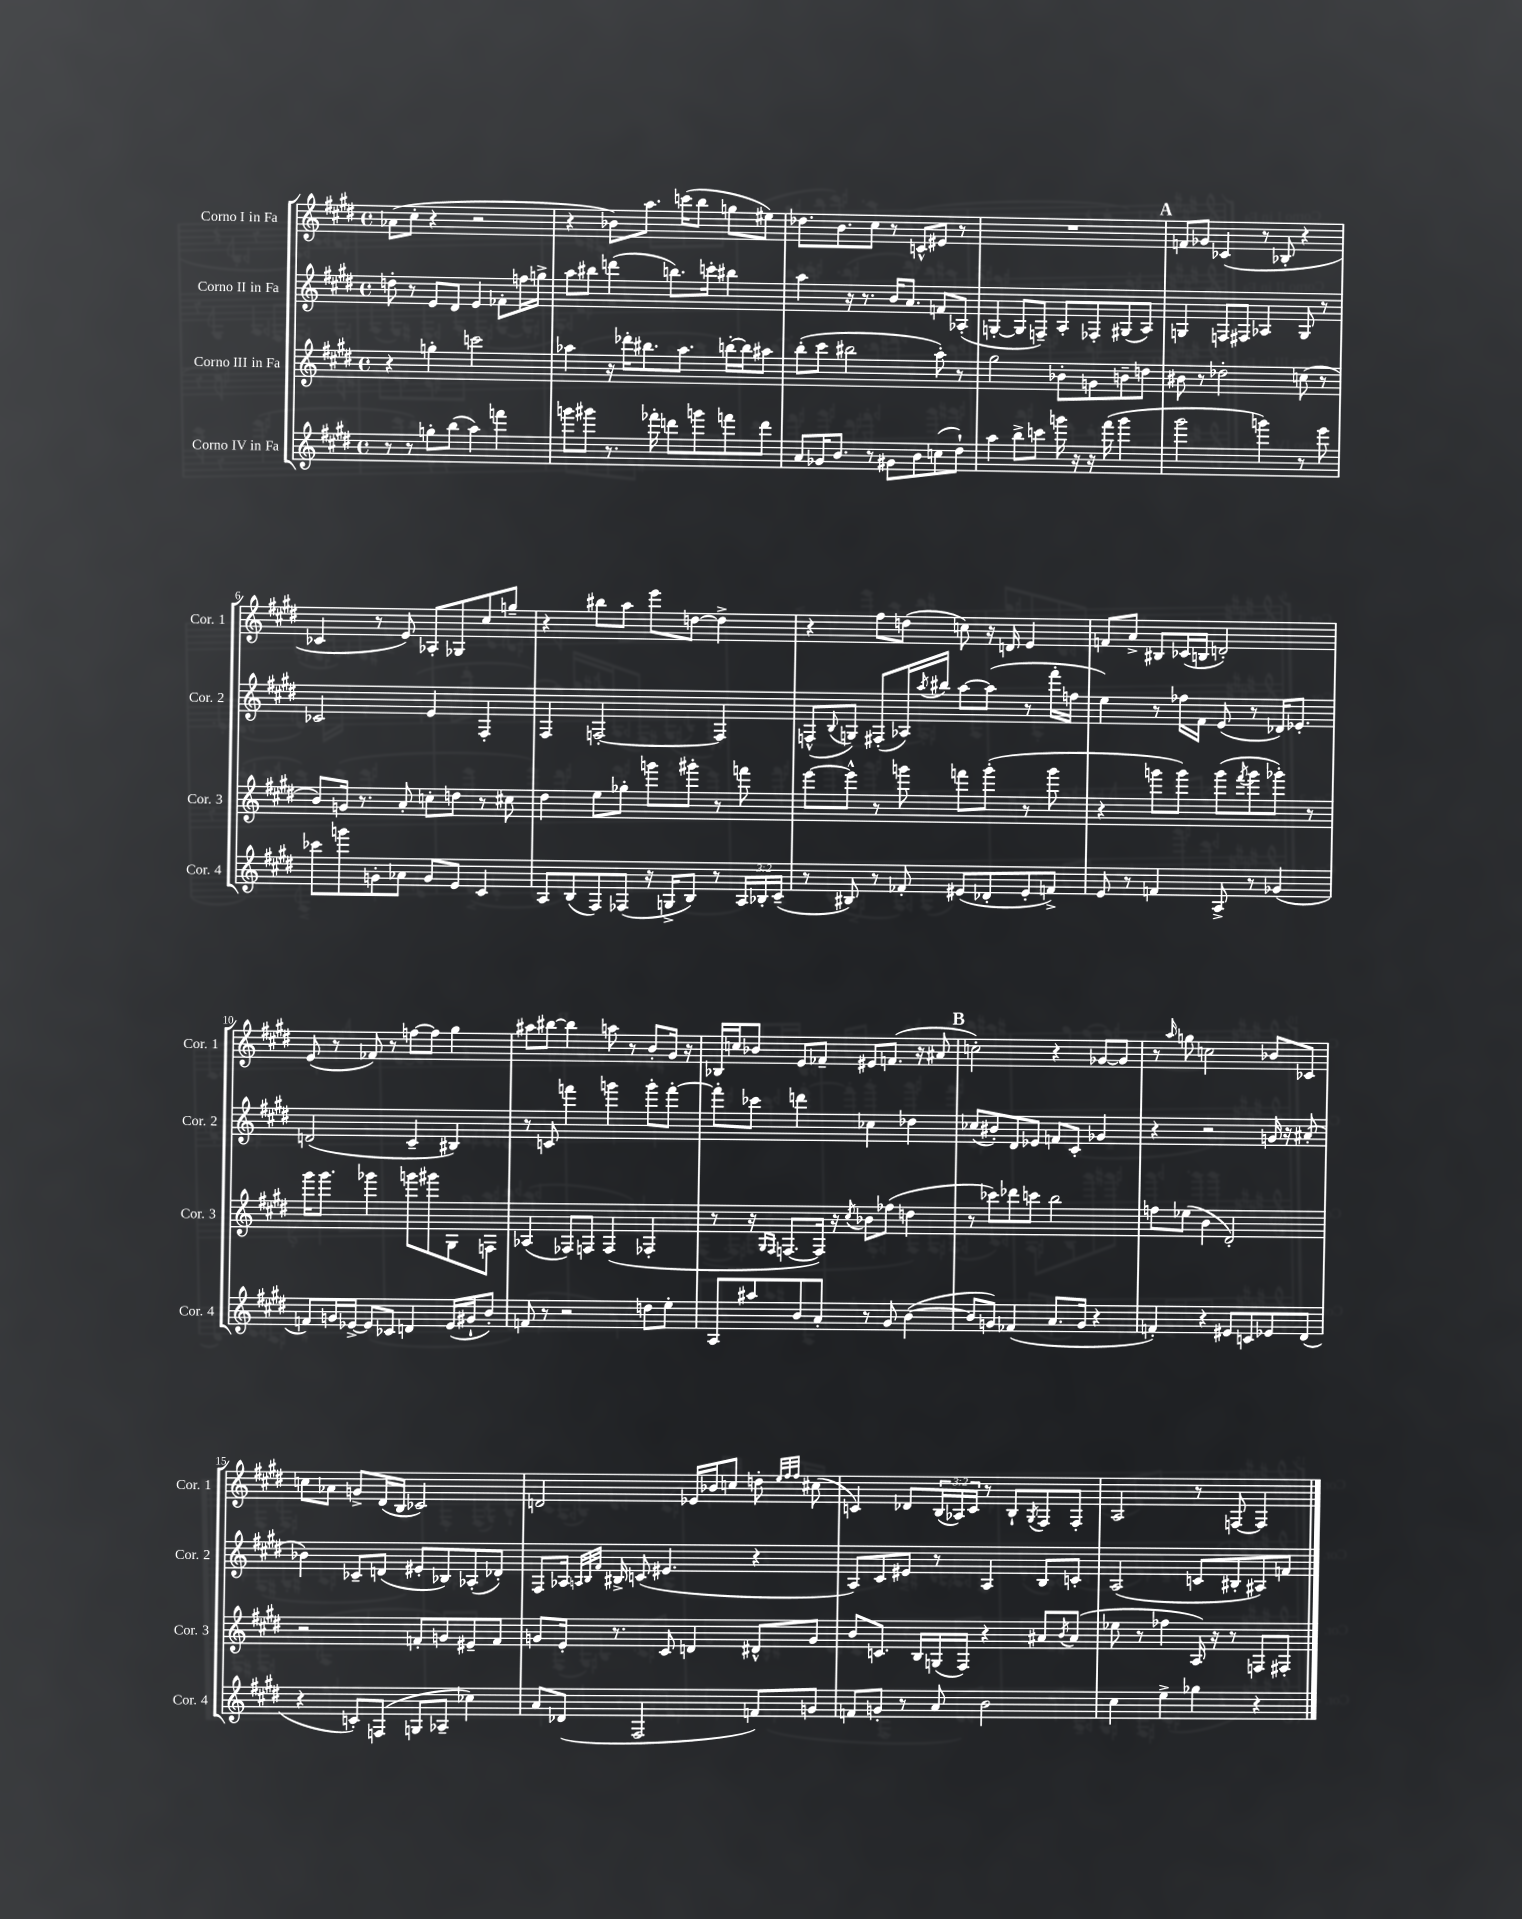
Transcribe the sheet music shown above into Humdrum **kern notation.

**kern	**kern	**kern	**kern
*part4	*part3	*part2	*part1
*staff4	*staff3	*staff2	*staff1
*I"Corno IV in Fa	*I"Corno III in Fa	*I"Corno II in Fa	*I"Corno I in Fa
*I'Cor. 4	*I'Cor. 3	*I'Cor. 2	*I'Cor. 1
*clefG2	*clefG2	*clefG2	*clefG2
*k[f#c#g#d#]	*k[f#c#g#d#]	*k[f#c#g#d#]	*k[f#c#g#d#]
*M4/4	*M4/4	*M4/4	*M4/4
*met(c)	*met(c)	*met(c)	*met(c)
=1	=1	=1	=1
8r	4r	8ddn'\	(8a-X\L
8r	.	8r	8cc#'\J
8ggn'\L	4ggn'\	8e/L	4r
(8bb\J	.	8d#/J	.
4aa\)	2cccn\	4e/	2r
4fffn\	.	8f-X'\L	.
.	.	16ffn\L	.
.	.	16ggn^\JJ	.
=2	=2	=2	=2
8gggn\L	4aa-X\	8aa\L	4r
8ggg#X\J	.	8bb#X\J	.
8.r	16r	(4dddn\	8b-X\L)
.	16ddd-X'\KL	.	.
.	8.bb#X\	.	8.aa\J
16fff-X'\	.	.	.
8dddn\L	.	8.bbn\L)	.
.	8.aa-\J	.	(16cccn\KL
8gggn\	.	.	8bb\J
.	.	16cccn'\Jk	.
8fffn\	[16bbn'\LL	4bb#X\	8ggn\L
.	16bb\J]	.	.
8ddd\J	8aa#X\J	.	8ee#X\J)
=3	=3	=3	=3
8a/L	(8bb'\L	4aa\	8.dd-X\L
16g-X/K	8ccc#\J	.	.
8.b/J	.	.	8.b\
.	2bb#X\	16r	.
.	.	8.r	.
8r	.	.	8cc#\J
8g#X\L	.	16b/KL	8r
.	.	8.a/J	.
8b\	.	.	8cn^^/L
(8ccn\	8aa'\)	8fn/L	8e#X/J
8dd#`\J)	8r	(8A-X'/J	8r
=4	=4	=4	=4
4aa\	2gg#\	[4Gn'/	1r
8bb^\L	.	8G/L]	.
8cccn\J	.	8Fn~/J)	.
16gggn\	8b-X'\L	8A'/L	.
16r	.	.	.
16r	8gn\	8F-X'/	.
(16fff#\	.	.	.
4ggg\	8bn~\	(8G#X/	.
.	8ddn\J	8A/J)	.
!!LO:REH:place=s1:t=A
=5	=5	=5	=5
2ggg#\	8b#X\	4Gn/	8fn/L
.	8r	.	8g-X/J
.	2dd-X'\	8Fn/L	(4c-X/
.	.	8F#X/J	.
4gggn\)	.	4A-X/	8r
.	.	.	8B-X'/
8r	(8ccn\	8G/	4r
8eee\	8r	8r	.
!!LO:LB:g=z
=6	=6	=6	=6
8ccc-X\L	8b/L)	2c-X/	4c-X/
8gggn\	16gn/Jk	.	.
.	8.r	.	.
8gn'\	.	.	8r
8a-X\J	8a'/	.	8e/)
8g/L	8ccn'\L	4e/	8A-X'/L
8e/J	8ddn\J	.	8G-X/
4c#/	8r	4F#'/	8cc#/
.	8cc#X\	.	8ggn~/J
=7	=7	=7	=7
8A/L	4dd#\	4F#/	4r
(8B/	.	.	.
8F#/)	8ee\L	[2Fn'/	8bb#X\L
(8F-X/J	8gg-X'\J	.	8aa\J
16r	8gggn\L	.	8eee\L
16Gn^/KL	.	.	.
8B/J)	8ggg#X'\J	.	[8ddn\J
8r	8r	4F/]	4dd^\]
24A/LL	8fffn\	.	.
24B-X'/	.	.	.
(24c#~/JJ	.	.	.
=8	=8	=8	=8
8r	[8eee\L	(8Fn^^/L	4r
.	.	8qqB/	.
8B#X/)	8eee^^\J]	8Gn/J)	.
8r	8r	(8F#X'/L	8ff#\L
8f-X'/	8gggn\	16A-X/L)	(8ddn\J
.	.	8qaa/	.
.	.	16bb#X/JJ	.
(8e#X/L	8fffn\L	[8aa\L	8ccn\)
8d-X'/	(8ggg'\J	(8aa\J]	16r
.	.	.	16dn/
8e#'/	8r	8r	4e/
8fn^/J)	8ggg\	16fff#'\LL	.
.	.	16ffn\JJ	.
=9	=9	=9	=9
8e/	4r	4ee\)	8fn/L
8r	.	.	8a^/J
4fn/	8gggn\L	8r	8B#X/L
.	8ggg\J)	16ff-X\LL	(16c-X/L
.	.	16f#\JJ	16Bn/JJ
8A^/	(8ggg\L	(8e/	2dn'/)
.	8qfff#/	.	.
8r	8ggg\	8r	.
(4g-X/	8ggg-X'\J)	16d-X/KL)	.
.	.	8.e-X'/J	.
.	8r	.	.
!!LO:LB:g=z
=10	=10	=10	=10
8fn/L)	16ggg#\KL	(2dn/	(8e/
.	8.ggg#\J	.	.
16gn/L	.	.	8r
[16e-X^/JJ	.	.	.
8e-/L]	4ggg-X\	.	8f-X/)
8c-X/J	.	.	8r
4dn/	8gggn\L	4c#~/	[8ffn\L
.	8ggg#X\	.	8ff\J]
(16e-/LL	8G#\	4B#X/)	4gg#\
16g#X`/J	.	.	.
8b'/J)	8Fn\J	.	.
=11	=11	=11	=11
8fn/	(4A-X/	8r	8aa#X\L
8r	.	8cn/	[8bb#X\J
2r	8F-X/L)	4fffn\	4bb#\]
.	8Fn/J	.	.
.	(4F/	4gggn\	8aan\
.	.	.	8r
8ddn\L	4F-X'/	8ggg'\L	8b'/L
8ee'\J	.	[8fff'\J	16g#/Jk
.	.	.	16r
=12	=12	=12	=12
8A/L	8r	8fff'\L]	16B-X/LL
.	.	.	16ccn/J
8aa#X/	16r	8ccc-X\J	8b-X/J
.	16qqG#/LL	.	.
.	16qqF#/JJ	.	.
.	[8.Fn/L	.	.
8b/	.	4dddn\	8e/L
8a'/J	16F/Jk])	.	8f-X~/J
.	16r	.	.
.	8qcc#/	.	.
8r	8b-X\L	4cc-X\	8e#X/L
8g#/	(8ff-X\J	.	(8.fn/J
([4b\	4ddn\	4dd-X\	.
.	.	.	16r
.	.	.	8a#X/
!!LO:REH:place=s1:t=B
=13	=13	=13	=13
8b/L]	8r	(8cc-X/L	2ccn'\)
8gn/J)	8ccc-X\L)	8b#X'/)	.
(4f-X/	8ddd-X\	8d#/	.
.	8cccn\J	8e-X/J	.
8.a/L	2bb\	8fn/L	4r
.	.	8c#'/J	.
16g/Jk	.	.	.
4r	.	4g-X/	[8g-X/L
.	.	.	8g-/J]
=14	=14	=14	=14
4fn'/)	8ffn\L	4r	8r
.	.	.	16qqaa/
.	(8ee-X\J	.	8ggn\
4r	4b\	2r	2ccn\
8e#X/L	2d#'/)	.	.
8cn/	.	.	.
8e-X/	.	16gn/	8b-X/L
.	.	16r	.
(8d#/J	.	(8a#X'/	8c-X/J
!!LO:LB:g=z
=15	=15	=15	=15
4r	2r	4b-X\)	8ccn\L
.	.	.	8a-X\J
8cn'/L)	.	8c-X~/L	8gn^/L
(8Fn/J	.	(8dn/J	(16d#/L
.	.	.	16B/JJ
8Gn/L	8fn'/L	8e#X'/L	2c-X/)
8A-X~/J	8gn/	8B-X/)	.
4cc-X\)	8e#X~/	(8A-X'/	.
.	8f/J	8d-X'/J)	.
=16	=16	=16	=16
8a/L	8gn/L	8F#/L	2dn/
(8d-X/J	16e'/Jk	16A-X/Jk	.
.	.	32qqAn/LLL	.
.	.	32qqB/	.
.	.	32qqf#/JJJ	.
.	8.r	16B#X^/	.
2F#/	.	(8cn/	.
.	8c#/	4.e#X/	.
.	4dn/	.	16e-X/LL
.	.	.	16b-X/J
.	.	.	8ccn/J
8fn/L)	8d#X^^/L	4r	8ddn'\
.	.	.	32qqee/LLL
.	.	.	32qqff#/
.	.	.	32qqff#/JJJ
8gn/J	8g/J	.	(8cc#X\
=17	=17	=17	=17
8fn/L	8b/L	8A/L)	4cn/)
8gn'/J	8.cn/J	8c#/	.
8r	.	8e#X/J	8d-X/L
.	16B/LL	.	.
8a/	(16Gn/	8r	(24B/L
.	.	.	24A-X/)
.	16F#/JJ)	.	.
.	.	.	24c/JJ
2b\	4r	4A/	8r
.	.	.	8B`/L
.	.	.	8qG#/
.	8a#X/L	8B/L	8F#/
.	8qb/	.	.
.	(8a#/J	8cn'/J	8F#'/J
=18	=18	=18	=18
4cc#\	8ee-X\	(2A/	2A/
.	8r	.	.
4ee^\	4ff-X\	.	.
4gg-X\	16A/)	8cn/L	8r
.	16r	.	.
.	8r	8B#X'/	[8Fn/
4r	8Fn/L	8A#X/)	4F/]
.	8F#X'/J	8fn/J	.
==	==	==	==
*-	*-	*-	*-
